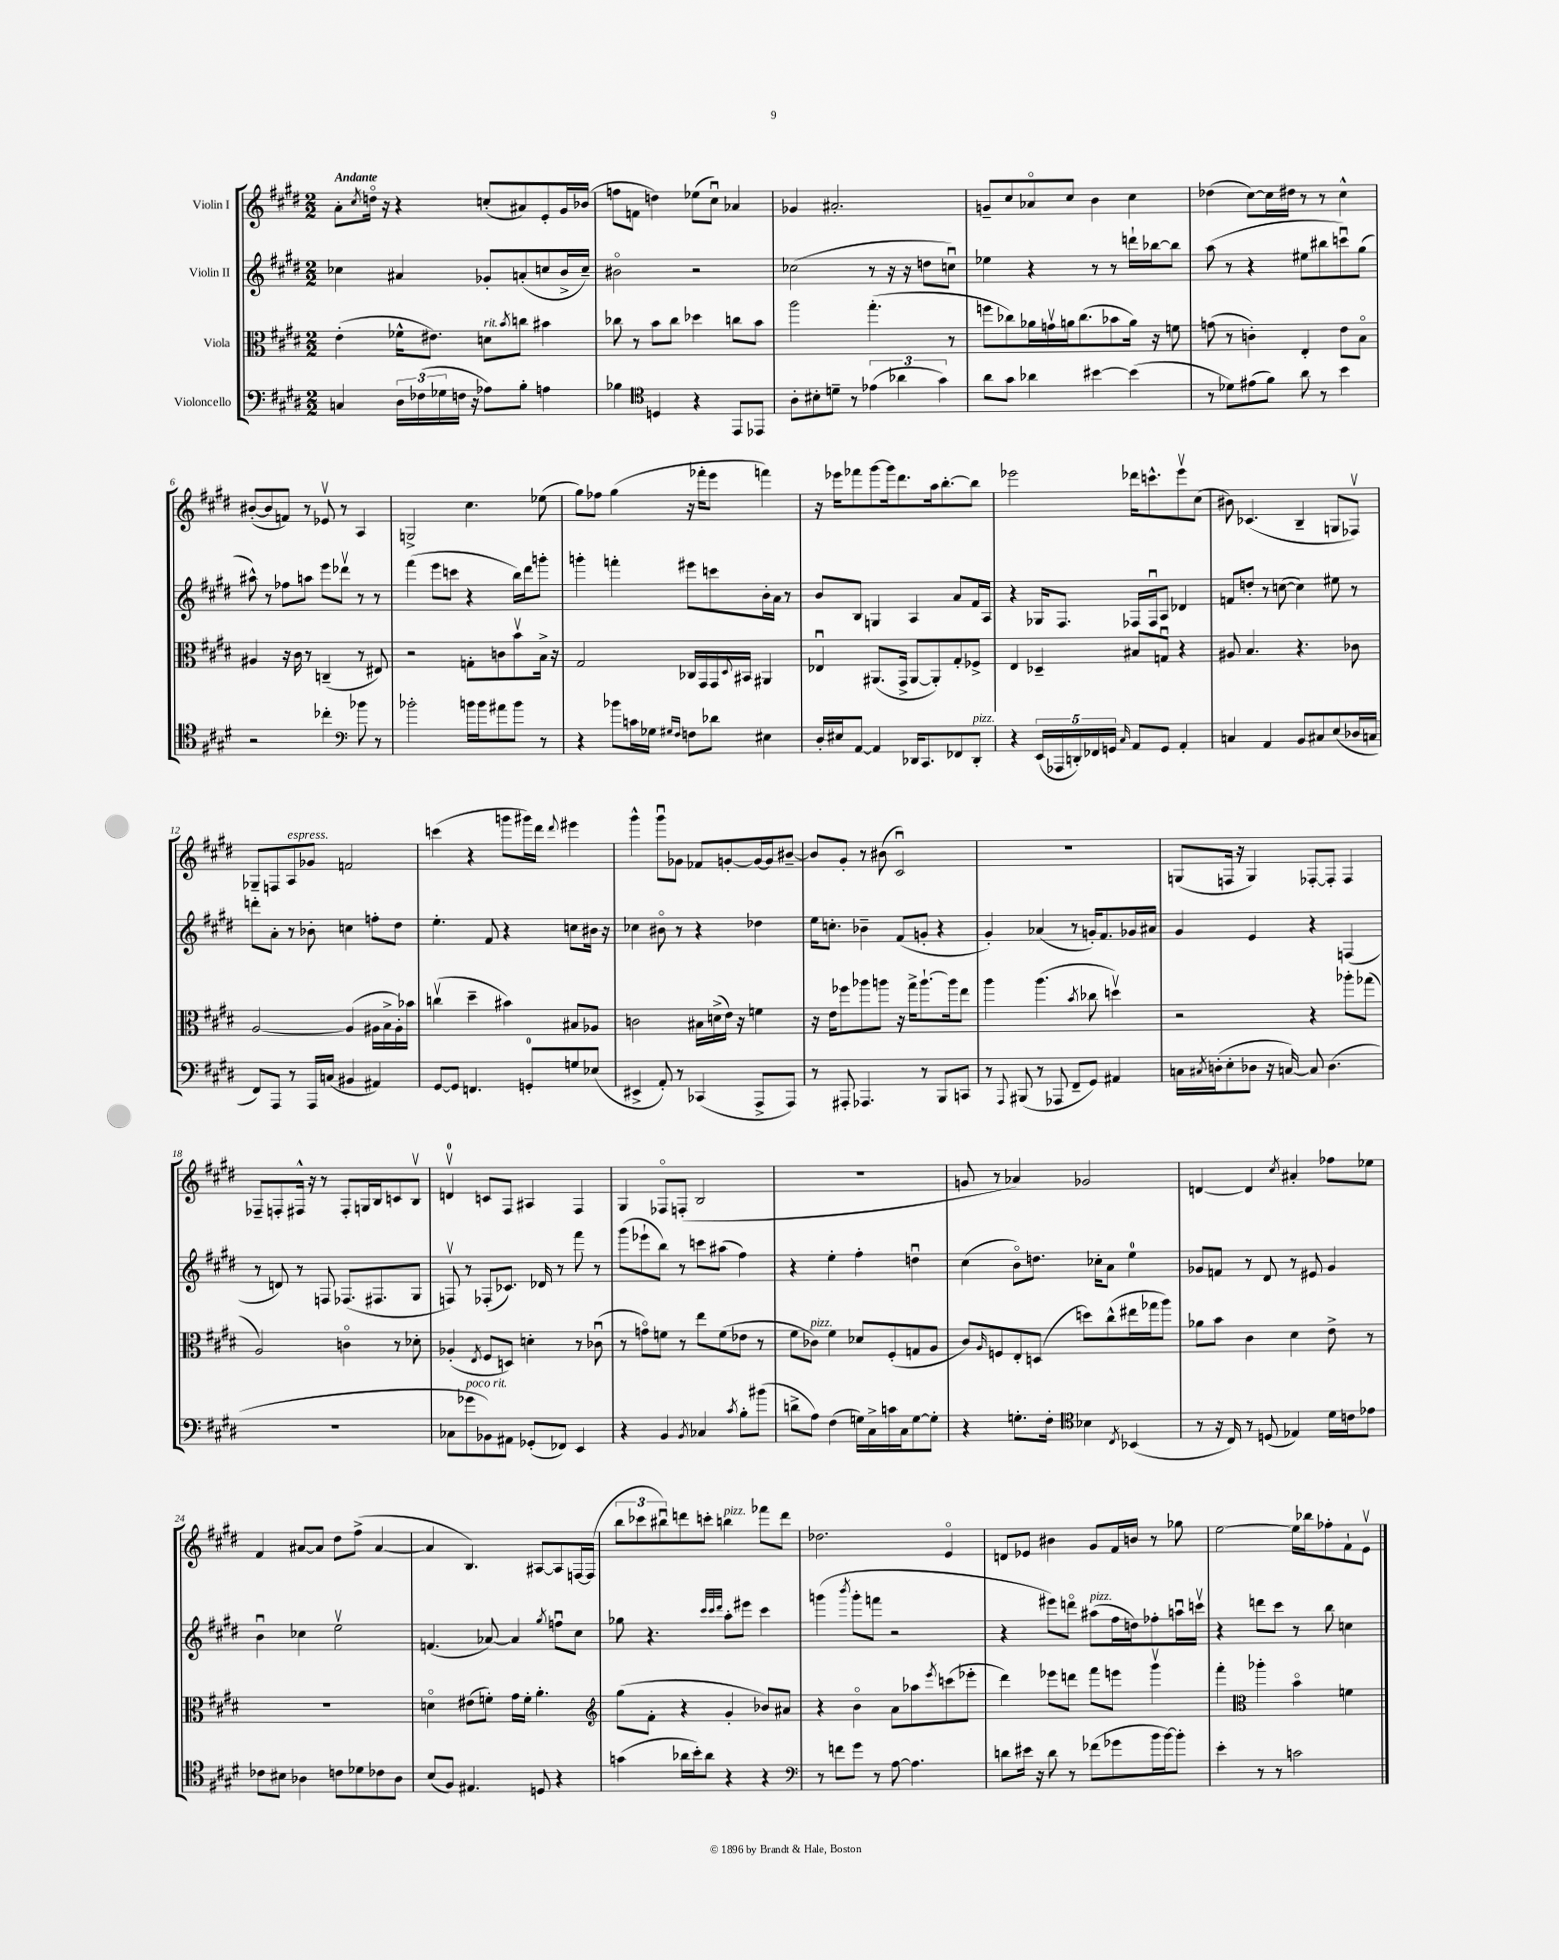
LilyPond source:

<<
\new StaffGroup <<
\new Staff = "s0" \with { instrumentName = "Violin I" } {
    \clef treble \key e \major \numericTimeSignature \time 2/2 \tempo "Andante"
    a'8-. \acciaccatura { cis''8 } d''16\flageolet r16 r4 c''8-.( ais'8) e'8-. gis'16 bes'16( |
    f''8 f'8 d''4) ees''8( cis''8\downbow) aes'4 |
    ges'4 ais'2.-. |
    g'8-- cis''8 aes'8\flageolet cis''8 b'4 cis''4 |
    des''4( cis''8~) cis''16 dis''16 r8 r8 cis''4-^ |
    bis'8~-.( bis'8 f'8) r8 ees'8\upbow r8 a4 |
    g2-> cis''4. ees''8( |
    gis''8) fes''8 gis''4( r16 fes'''16-. e'''8 f'''4) |
    r16 ees'''16 fes'''8 gis'''8~ gis'''16 dis'''8. a''16 b''8.~-. b''8 |
    ees'''2 des'''16 c'''8.-^ ees'''8\upbow cis''8( |
    bis'8) ces'4.( b4-- g8 fes8\upbow) |
    ges8-- f8 a8^\markup { \italic "espress." } ges'8 f'2 |
    c'''4( r4 g'''8 gis'''16) dis'''16 \appoggiatura { dis'''8 } eis'''4 |
    gis'''4-^ gis'''8\downbow ges'8 fes'8 g'8~-. g'16~ g'16 bis'8~-- |
    bis'8 gis'8-. r8 bis'8( cis'2\downbow) |
    R1 |
    g8( f16 r16 g4) fes8~-. fes8-. fes4 |
    fes8-- f8-. fis16-^ r16 r8 fis8-. g16 b16 c'8 b8\upbow |
    d'4-0\upbow c'8 fis8 ais4 fis4 |
    gis4 fes8\flageolet f8-.( b2 |
    R1 |
    g'8 r8 aes'4) ges'2 |
    d'4~ d'4 \acciaccatura { cis''8 } ais'4-. fes''8 ees''8 |
    fis'4 ais'8~ ais'8 dis''8 fis''8->( ais'4~ |
    ais'4 b4.) ais8~ ais8 f16~ f16( |
    \tuplet 3/2 { b''8 ces'''8 bis''8\downbow) } d'''8 c'''8-. b''4^\markup { \italic "pizz." } fes'''8 d'''8 |
    des''2. e'4\flageolet |
    d'8 ees'8 bis'4 gis'8 fis'16 b'16 r8 ges''8 |
    e''2~ e''16 bes''16 fes''8-. fis'8-! e'8\upbow \bar "|." |
}
\new Staff = "s1" \with { instrumentName = "Violin II" } {
    \clef treble \key e \major \numericTimeSignature \time 2/2
    ces''4 ais'4 ges'8-. a'8-.( c''8 b'16-> c''16--) |
    bis'2\flageolet r2 |
    ces''2( r8 r16 r16 d''8 c''8\downbow) |
    ees''4 r4 r8 r8 d'''16-! bes''16~ bes''8 |
    a''8( r8 r4 eis''8 bis''8 c'''8\downbow) gis''8( |
    ais''8-^) r8 fes''8 a''8 e'''8 des'''8\upbow r8 r8 |
    fis'''4( e'''8 c'''8 r4 b''16) dis'''16 g'''8-. |
    g'''4-. f'''4-. eis'''8 c'''8 b'16-. a'16 r8 |
    b'8 b8 g4 a4 a'8 fis'16 a16 |
    r4 ges16 fis8. fes16 fes16\downbow a8 des'4 |
    f'8 d''8-. r8 c''8~( c''4) eis''8 r8 |
    d'''8-. a'8-. r8 bes'8-. c''4 f''8-. dis''8 |
    e''4.-. fis'8 r4 c''8 bis'16 r16 |
    ces''4 bis'8\flageolet r8 r4 des''4 |
    e''16 c''8.-. bes'4-- fis'8( g'8-. r4 |
    gis'4-.) aes'4( r8 g'16-.) fis'8. ges'16 ais'16 |
    gis'4 e'4 r4 f4( |
    r8 d'8) r8 f8 fes8.( fis8. gis8 |
    f8\upbow) r8 fes8-.( ces'8.) des'16 r8 fis'''8 r8 |
    gis'''8( ees'''8-! b''8) r8 c'''8 ais''8( fis''4) |
    r4 e''4-. fis''4-. d''4\downbow |
    cis''4( b'8\flageolet) d''8. ces''16-. a'8 e''4-0 |
    ges'8 f'8 r8 dis'8 r8 eis'8 ges'4 |
    b'4\downbow ces''4 e''2\upbow |
    f'4.( aes'8~) aes'4 \acciaccatura { gis''8 } f''8\downbow cis''8 |
    ges''8 r4. \grace { cis'''32 cis'''32 dis'''32 } a''8-. eis'''8 cis'''4 |
    g'''4( \acciaccatura { b'''8 } g'''8-. f'''8 r2 |
    r4 eis'''8) d'''8\flageolet ais''8^\markup { \italic "pizz." }( fis''16 d''16) fes''8-. a''16\downbow c'''16\upbow |
    r4 d'''8 cis'''8 r8 b''8 c''4 \bar "|." |
}
\new Staff = "s2" \with { instrumentName = "Viola" } {
    \clef alto \key e \major \numericTimeSignature \time 2/2
    e'4-.( fes'16-^ eis'8.) d'8^\markup { \italic "rit." } \acciaccatura { b'8 } c''8 bis'4 |
    ces''8 r8 b'8 ces''8 des''4 c''8 b'8 |
    a''2 gis''4.-.( r8 |
    f''8 ces''8) aes'16 g'16\upbow a'16 ces''8.( bes'8 a'16) r16 f'8 |
    g'8( r8 c'4-.) e4-. e'8 b8\flageolet |
    ais4 r16 cis'16 r8 c4--( r8 eis8) |
    r2 g8-. c'8 b'8\upbow b16-> r16 |
    gis2 ces16 gis,16 gis,16 \appoggiatura { dis8 } bis,16 ais,4 |
    ees4\downbow ais,8.( gis,16-> ais,8~ ais,8-.) gis8-. fes8-> |
    e4 des4-- bis8 g8\downbow r4 |
    ais8 b4. r4. ces'8 |
    a2~ a4( ais16 b16-> ais16-.) bes'16 |
    c''4\upbow( dis''4-- bis'4) bis8 aes8 |
    c'2 bis16 d'16->( e'16) r16 f'4 |
    r16 e'16 fes''8 aes''8 a''8 r16 gis''16-> a''8.~-! a''16 e''8 |
    a''4 a''4.( \acciaccatura { b'8 } ces''8 d''4\upbow) |
    r2 r4 aes''8-. ges''8( |
    a2) c'4\flageolet r8 des'8-. |
    aes4-.( \acciaccatura { e8 } fis8 d8) d'4-. r8 ces'8\downbow( |
    r8 g'8\flageolet) f'8 r8 e''8 f'8( ees'8 r8 |
    fis'8 ces'8^\markup { \italic "pizz." }) fis'4 des'8 fis8-.( g8 a8 |
    cis'8) \grace { a16 } f8 e8-. d8( d''8) cis''8-^( eis''16 ges''16 a''8) |
    aes'8 b'8 cis'4 dis'4 e'8-> r8 |
    R1 |
    d'4\flageolet eis'8( f'8-.) gis'16 f'16-. a'4.-. |
    \clef treble gis''8( fis'8-. r4 gis'4-. bes'8) ais'8 |
    r4 b'4\flageolet a'8 aes''8 \acciaccatura { e'''8 } c'''8( ees'''8-. |
    dis'''4) ees'''8 d'''8 fis'''8 e'''8 gis'''4\upbow |
    fis'''4-. \clef alto aes''4-. b'4\flageolet f'4 \bar "|." |
}
\new Staff = "s3" \with { instrumentName = "Violoncello" } {
    \clef bass \key e \major \numericTimeSignature \time 2/2
    c4 \tuplet 3/2 { dis16 fes16( ges16 } f16 r16 aes8) b8-. a4 |
    bes4 \clef tenor d4 r4 e,8 ees,8 |
    a8-. bis8-. d'8-- r8 \tuplet 3/2 { ees'4( aes'4 gis'4) } |
    a'8 gis'8 aes'4 bis'4~ bis'4( |
    r8 des'8) eis'8( fis'8) a'8 r8 b'4 |
    r2 ces''4-. \clef bass bes'8 r8 |
    bes'2-. b'16 b'16 ais'8 b'8 r8 |
    r4 bes'8 c'16 ges16 \grace { gis16 fis16 } f8 des'8 eis4 |
    dis16-. eis16 a,8~ a,4 des,16 cis,8. fes,8 des,8-.^\markup { \italic "pizz." } |
    r4 \tuplet 5/4 { e,16( aes,,16 d,16-.) fes,16 g,16 } \grace { cis16 } a,8 g,8 a,4-. |
    c4 a,4 b,8 cis8 e8( des16 c16 |
    fis,8) a,,8 r8 a,,16 c16( bis,4 ais,4) |
    gis,8~ gis,8 f,4. g,8-0-. g8 ees8( |
    eis,4-> a,8-.) r8 ces,4( a,,8-> a,,8) |
    r8 ais,,8-. aes,,4. r8 b,,8 c,8 |
    r8 \appoggiatura { a,,8 } bis,,8( r8 aes,,8 fis,8-- gis,8) ais,4 |
    c16 \acciaccatura { cis8 } d16-.( e8-. des8 r16 c16~) c8 des4.( |
    R1 |
    ces8 ges'8^\markup { \italic "poco rit." } bes,8) ais,8 ges,8-.( fes,8) e,4 |
    r4 b,4 \acciaccatura { b,8 } ces4 \acciaccatura { cis'8 } b8-. bis'8( |
    d'8-> a8) fis4( g16) cis16-> c'16 cis16 g8~ g8-. |
    r4 g8.-. fis16-. \clef tenor bes4 \acciaccatura { cis8 } bes,4( |
    r8 r16 cis16) r8 d8( ees4) dis'16 c'16 ees'8 |
    ces'8 bis8 aes4 c'8 des'8 ces'8 aes8 |
    b8( fis8) eis4. d8 r4 |
    g'4( aes'16 b'16-.) aes'8 r4 r4 |
    \clef bass r8 f'8 gis'8 r8 a8~ a4. |
    d'8 eis'16 r16 d'8 r8 fes'8( ges'8 b'16 b'16~) b'8-. |
    e'4-. r8 r8 c'2 \bar "|." |
}
>>
>>
